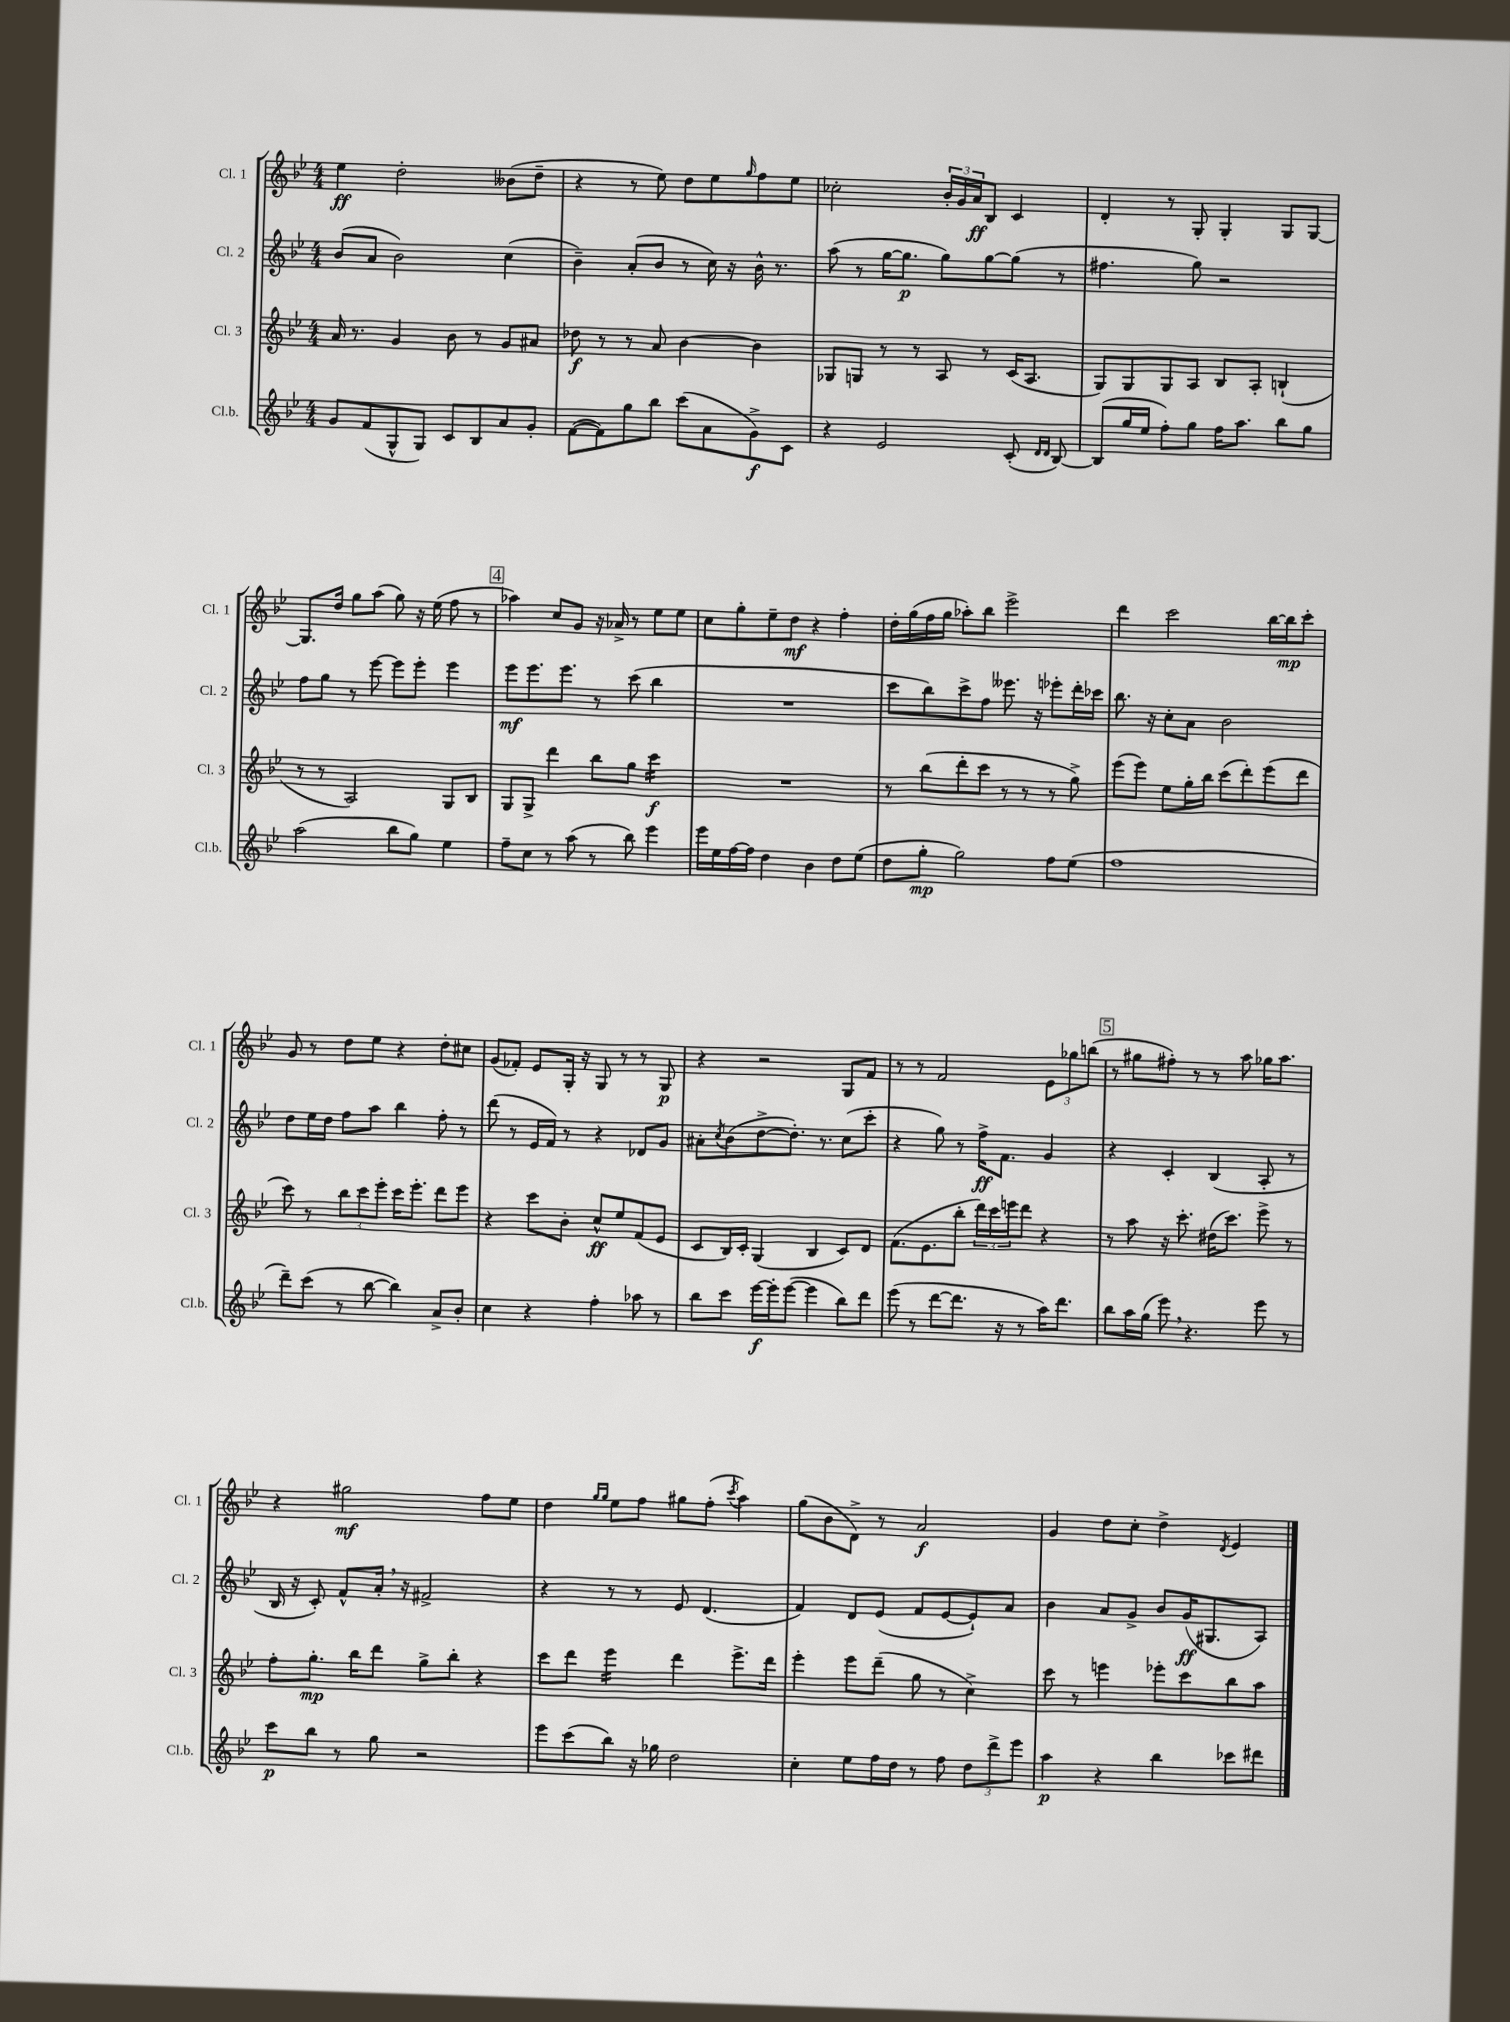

**kern	**kern	**kern	**kern
*staff4	*staff3	*staff2	*staff1
*clefG2	*clefG2	*clefG2	*clefG2
*k[b-e-]	*k[b-e-]	*k[b-e-]	*k[b-e-]
*M4/4	*M4/4	*M4/4	*M4/4
8g	16a	(8b-	4ee-
.	8.r	.	.
(8f	.	8a	.
8G^^	4g	2b-)	2dd'
8G)	.	.	.
8c	8b-	.	.
8B-	8r	.	.
8a	8g	(4cc	(8b--
8g'	8a#	.	8dd~
=	=	=	=
([8f	8dd-	4b-~)	4r
8f])	8r	.	.
8gg	8r	(8a'	8r
8bb-	8a	8b-	8ee-)
(8ccc	[4b-	8r	8dd
8a	.	16cc)	8ee-
.	.	16r	.
.	.	.	16qqgg
8g^)	4b-]	16b-^^	8ff
.	.	8.r	.
8c	.	.	8ee-
=	=	=	=
4r	8G-	(8aa	2cc-'
.	8G	8r	.
2e-	8r	[16gg	.
.	.	8.gg]	.
.	8r	.	.
.	8A	8gg)	24b-'
.	.	.	24g
.	.	.	24a
.	8r	[8gg	8B-
(8c'	(16c	(8gg]	4c
.	8.A	.	.
16qqd	.	.	.
16qqd	.	.	.
[8B-)	.	8r	.
=	=	=	=
(8B-]	8G)	4.ff#	4d'
16gg	8G	.	.
16ee-	.	.	.
8ff')	8G	.	8r
8gg	8A	8gg)	8G'
16ff	8B-	2r	4G'
8.aa	.	.	.
.	8A'	.	.
8bb-	(4B`	.	8G
8gg	.	.	[8G
=	=	=	=
(2aa	8r	8ff	8.G]
.	8r	8gg	.
.	.	.	16dd
.	2A)	8r	8gg
.	.	[8eee-	(8aa
8bb-	.	8eee-]	8gg)
8gg)	.	8eee-'	16r
.	.	.	(16ee-
4ee-	8G	4eee-	8ff
.	8B-	.	8r
=	=	=	=
8ff~	8G	8eee-	4aa-)
8cc	8G^	8.eee-	.
8r	4ddd	.	8cc
.	.	8.eee-	.
(8aa	.	.	8g
8r	8bb-	8r	16r
.	.	.	16a-^
8bb-)	8gg	(8ccc	8r
4eee-	4ccc	4bb-	8ee-
.	.	.	8ee-
=	=	=	=
16eee-	1r	1r	8cc
16ee-	.	.	.
[16ff	.	.	8gg'
16ff]	.	.	.
4dd	.	.	8ee-~
.	.	.	8dd
4b-	.	.	4r
8dd	.	.	4ff'
(8ee-	.	.	.
=	=	=	=
8dd	8r	8ccc	16dd'
.	.	.	(16gg
8gg'	(8bb-	8bb-)	16ff
.	.	.	16gg
2gg)	8ddd'	8ccc^	8aa-')
.	8ccc	8ff	8bb-
.	8r	8.eee--	2eee-^
.	8r	.	.
.	.	16r	.
8ff	8r	8eee-'	.
(8ee-	8gg^)	16ddd'	.
.	.	16ccc-	.
=	=	=	=
1ff	(8eee-	8.bb-	4ddd
.	8eee-)	.	.
.	.	16r	.
.	8ee-	8cc'	2ccc
.	16gg'	8a	.
.	16bb-	.	.
.	(8ccc	2b-	.
.	8ddd')	.	.
.	(8eee-	.	[16bb-
.	.	.	16bb-]
.	8ddd	.	8ccc'
=	=	=	=
8ddd~)	8ccc)	8dd	8g
(8ccc	8r	16ee-	8r
.	.	16dd	.
8r	12bb-	8ff	8dd
.	12ccc	.	.
[8bb-	.	8aa	8ee-
.	12eee-'	.	.
4bb-])	16ccc	4bb-	4r
.	8.eee-'	.	.
8a^	8ddd	8ff'	8dd'
8b-'	8eee-	8r	8cc#
=	=	=	=
4cc	4r	(8ddd	(8g
.	.	8r	8f-')
4r	8ccc	16e-	8e-
.	.	16f)	.
.	8b-'	8r	16G'
.	.	.	16r
4ff'	8cc^^	4r	8G
.	8ee-	.	8r
8aa-	(8f	8d-	8r
8r	8e-	8g	8G
=	=	=	=
8bb-	8c	8a#'	4r
.	.	8qcc	.
8ccc	16B-)	(8b-	.
.	16c'	.	.
[16eee-	(4G	[8dd^	2r
16eee-']	.	.	.
([8eee-	.	8.dd'])	.
4eee-]	4B-	.	.
.	.	8.r	.
8bb-)	8c)	(8cc	8G
8ddd	8d	8ccc'	8f
=	=	=	=
(8eee-	(8.f	4r	8r
8r	.	.	8r
.	8.e-	.	.
[8ddd	.	8gg)	2f
8.ddd]	8bb-'	8r	.
.	24ddd)	16ff^	.
.	24ccc	.	.
16r	.	8.f	.
.	24eee	.	.
8r	8ddd	.	.
16aa)	4r	4g	12e-
8.ddd	.	.	.
.	.	.	12gg-
.	.	.	(12bb
=	=	=	=
8bb-	8r	4r	8r
16aa	8aa	.	8gg#
(16gg	.	.	.
8eee-)	16r	4c'	8ff#')
.	8.ccc'	.	.
4.r	.	.	8r
.	(16dd#	(4B-	8r
.	8.ccc)	.	.
.	.	.	8aa
8eee-	8eee-^	8A'	16gg-
.	.	.	8.aa
8r	8r	8r	.
=	=	=	=
8ccc	8ff'	16B-	4r
.	.	16r	.
8bb-	8.gg'	8c')	.
8r	.	8f^^	2gg#
.	16bb-	.	.
8gg	8ddd	16a'	.
.	.	16r	.
2r	8gg^	2f#^	.
.	8bb-'	.	.
.	4r	.	8ff
.	.	.	8ee-
=	=	=	=
8eee-	8ccc	4r	4dd
(8ccc	8ddd	.	.
.	.	.	16qqgg
.	.	.	16qqgg
8bb-)	4eee-	8r	8ee-
16r	.	8r	8ff
16gg-	.	.	.
2dd	4ddd	8e-	8gg#
.	.	(4.d	(8ff'
.	.	.	8qccc
.	8.eee-^	.	4aa)
.	16ddd	.	.
=	=	=	=
4cc'	4eee-'	4f)	(8gg
.	.	.	8b-
8ee-	8eee-	8d	8d^)
16ff	(8ddd~	(8e-	8r
16dd	.	.	.
8r	8gg	8f	2a
8ff	8r	[8e-	.
12dd	4cc^)	8e-`])	.
12ddd^	.	.	.
.	.	8a	.
12eee-	.	.	.
=	=	=	=
4aa	8ccc	4b-	4g
.	8r	.	.
4r	4eee	8a	8dd
.	.	8g^	8cc'
4bb-	8eee-'	8b-	4dd^
.	8ccc	(16g	.
.	.	8.G#	.
.	.	.	8qd
8ccc-	8bb-	.	4e-
8ddd#	8aa	8A)	.
==	==	==	==
*-	*-	*-	*-
